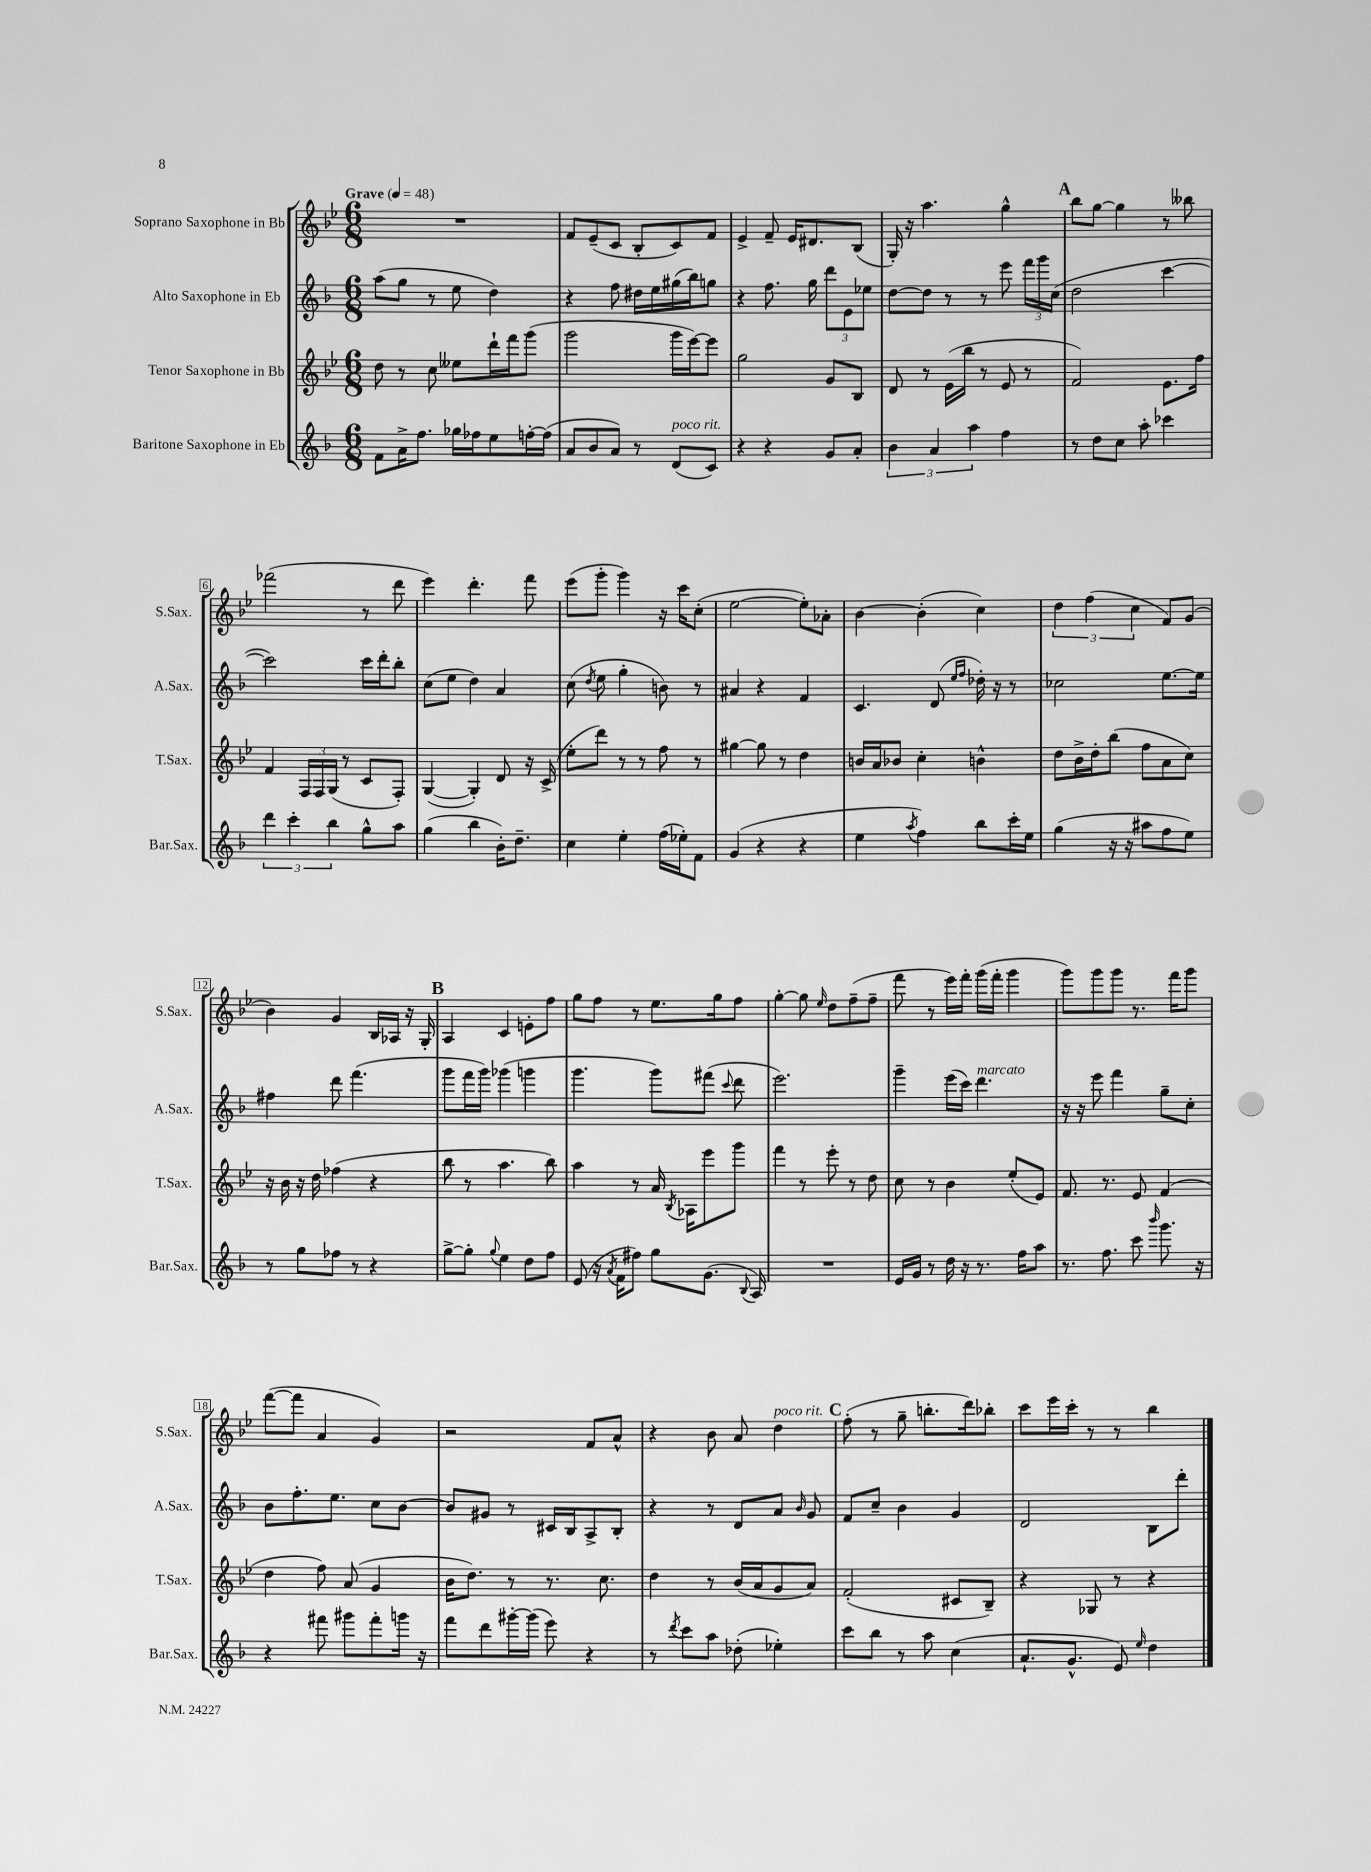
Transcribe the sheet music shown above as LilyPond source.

<<
\new StaffGroup <<
\new Staff = "s0" \with { instrumentName = "Soprano Saxophone in Bb" shortInstrumentName = "S.Sax." } {
    \clef treble \key bes \major \numericTimeSignature \time 6/8 \tempo "Grave" 4 = 48
    \autoBeamOff R2. |
    f'8[ ees'8--( c'8] bes8[-. c'8) f'8] |
    ees'4-> f'8-- ees'16[ dis'8. bes8]( |
    g16-.) r16 a''4. g''4-^ |
    \mark \markup { \bold "A" } bes''8[ g''8]~ g''4 r8 beses''8 |
    fes'''2( r8 d'''8 |
    ees'''4) d'''4.-. f'''8 |
    ees'''8[( g'''8]-. g'''4) r16 c'''16[ c''8]-.( |
    ees''2~ ees''8[-.) aes'8]-. |
    bes'4~ bes'4-.( c''4) |
    \tuplet 3/2 { d''4 f''4( c''4 } f'8[) g'8]( |
    bes'4) g'4 bes16[ aes16] r16 g16-. |
    \mark \markup { \bold "B" } a4 c'4 e'8[-. f''8] |
    g''8[ f''8] r8 ees''8.[ g''16 f''8] |
    g''4~-. g''8 \grace { ees''16 } d''8[ f''8--( f''8]-- |
    f'''8 r8 ees'''16[) f'''16]-. g'''16[( f'''16]-. g'''4 |
    g'''8[) g'''8 g'''8] r8. f'''16[ g'''8] |
    f'''8[~( f'''8] a'4 g'4) |
    r2 f'8[ a'8]-^ |
    r4 bes'8 a'8 d''4^\markup { \italic "poco rit." } |
    \mark \markup { \bold "C" } f''8-.( r8 g''8-- b''8.[-. d'''16) bes''8]-. |
    c'''8[ ees'''16 c'''16]-. r8 r8 bes''4 \bar "|." |
}
\new Staff = "s1" \with { instrumentName = "Alto Saxophone in Eb" shortInstrumentName = "A.Sax." } {
    \clef treble \key f \major \numericTimeSignature \time 6/8
    \autoBeamOff a''8[( g''8] r8 e''8 d''4) |
    r4 f''8 dis''16[ e''16 gis''16( bes''16) g''8] |
    r4 f''8. g''16 \tuplet 3/2 { d'''8[ e'8 ees''8] } |
    d''8[~ d''8] r8 r8 e'''8 \tuplet 3/2 { f'''16[ g'''16 c''16]( } |
    \mark \markup { \bold "A" } d''2 c'''4~ |
    c'''2) c'''16[ d'''16-. bes''8]-. |
    c''8[( e''8] d''4) a'4 |
    c''8( \acciaccatura { d''8 } e''8 g''4-. b'8) r8 |
    ais'4 r4 f'4 |
    c'4. d'8( \grace { e''16[ f''16] } des''16-.) r16 r8 |
    ces''2 e''8.[~ e''16] |
    fis''4 d'''8 f'''4.( |
    \mark \markup { \bold "B" } g'''8[ f'''16 g'''16]) ges'''4( g'''4 |
    g'''4. g'''8[) fis'''8]( \appoggiatura { c'''8 } d'''8 |
    e'''2.) |
    g'''4-- e'''16[( c'''16]) d'''4.^\markup { \italic "marcato" } |
    r16 r16 e'''8 f'''4 g''8[-- c''8]-. |
    bes'8[ f''8.-. e''8.] c''8[ bes'8]~ |
    bes'8[ gis'8] r8 cis'16[ bes16 a8-> bes8]-. |
    r4 r8 d'8[ a'8] \grace { bes'16 } g'8 |
    \mark \markup { \bold "C" } f'8[ c''8]-- bes'4 g'4 |
    d'2 bes8[ d'''8]-. \bar "|." |
}
\new Staff = "s2" \with { instrumentName = "Tenor Saxophone in Bb" shortInstrumentName = "T.Sax." } {
    \clef treble \key bes \major \numericTimeSignature \time 6/8
    \autoBeamOff d''8 r8 c''8 eeses''8[ d'''16-! f'''16 g'''8]( |
    g'''2 g'''16[ ees'''16~) ees'''8] |
    g''2 g'8[ bes8] |
    d'8 r8 ees'16[( bes''16] r8 ees'8 r8 |
    \mark \markup { \bold "A" } f'2) ees'8.[ f''16] |
    f'4 \tuplet 3/2 { f16[ f16 g16]( } r8 c'8[ f8]-.) |
    g4~( g4-.) d'8 r16 c'16->( |
    ees''8[-. d'''8]) r8 r8 f''8 r8 |
    gis''4~ gis''8 r8 d''4 |
    b'16[ a'16 bes'8] c''4-. b'4-^ |
    d''8[ bes'16-> d''16-. bes''8]( f''8[ a'8 c''8]) |
    r16 bes'16 r16 d''16 fes''4( r4 |
    \mark \markup { \bold "B" } bes''8 r8 a''4. bes''8) |
    a''4 r8 a'16 \acciaccatura { bes8 } aes16[ ees'''8 g'''8] |
    f'''4 r8 ees'''8-. r8 d''8 |
    c''8 r8 bes'4 ees''8[-.( ees'8]) |
    f'8. r8. ees'8 f'4( |
    d''4 f''8) a'8( g'4 |
    bes'16[ d''8.]) r8 r8. c''8. |
    d''4 r8 bes'16[( a'16 g'8 a'8]) |
    \mark \markup { \bold "C" } f'2-.( cis'8[ bes8]--) |
    r4 ges8 r8 r4 \bar "|." |
}
\new Staff = "s3" \with { instrumentName = "Baritone Saxophone in Eb" shortInstrumentName = "Bar.Sax." } {
    \clef treble \key f \major \numericTimeSignature \time 6/8
    \autoBeamOff f'8[ a'16-> f''8.] ges''16[ fes''16 e''8 f''16~-. f''16]( |
    a'8[ bes'8 a'8]) r8 d'8[^\markup { \italic "poco rit." }( c'8]) |
    r4 r4 g'8[ a'8]-. |
    \tuplet 3/2 { bes'4 a'4 a''4 } f''4 |
    \mark \markup { \bold "A" } r8 d''8[ c''8] a''8-. ces'''4 |
    \tuplet 3/2 { d'''4 c'''4-. bes''4 } g''8[-^ a''8] |
    g''4( bes''4 bes'16[-.) d''8.]-- |
    c''4 e''4-. f''16[( ees''16-.) f'8] |
    g'4( r4 r4 |
    e''4 \acciaccatura { a''8 } f''4) bes''8[ c'''16-. e''16] |
    g''4( r16 r16 ais''8[ f''8 e''8]) |
    r8 g''8[ fes''8] r8 r4 |
    \mark \markup { \bold "B" } g''8[~-> g''8]-. \appoggiatura { g''8 } e''4 d''8[ f''8] |
    e'8( r16 \acciaccatura { a'8 } f'16[ fis''8]) g''8[ g'8.]( \appoggiatura { bes8 } a16) |
    R2. |
    e'16[ g'16] r8 d''16 r16 r8. f''16[ a''8] |
    r8. f''8. c'''8 \grace { bes'''16 } g'''8. r16 |
    r4 fis'''8 gis'''8[ fis'''8-. g'''16] r16 |
    f'''8[ d'''8 gis'''16~-. gis'''16]( e'''8) r4 |
    r8 \acciaccatura { d'''8 } c'''8[ a''8] des''8-.( ees''4-.) |
    \mark \markup { \bold "C" } c'''8[ bes''8] r8 a''8 c''4( |
    a'8.[-! g'8.]-^ e'8) \grace { e''16 } d''4 \bar "|." |
}
>>
>>
\layout { \context { \Score \override BarNumber.stencil = #(make-stencil-boxer 0.1 0.3 ly:text-interface::print) } }
